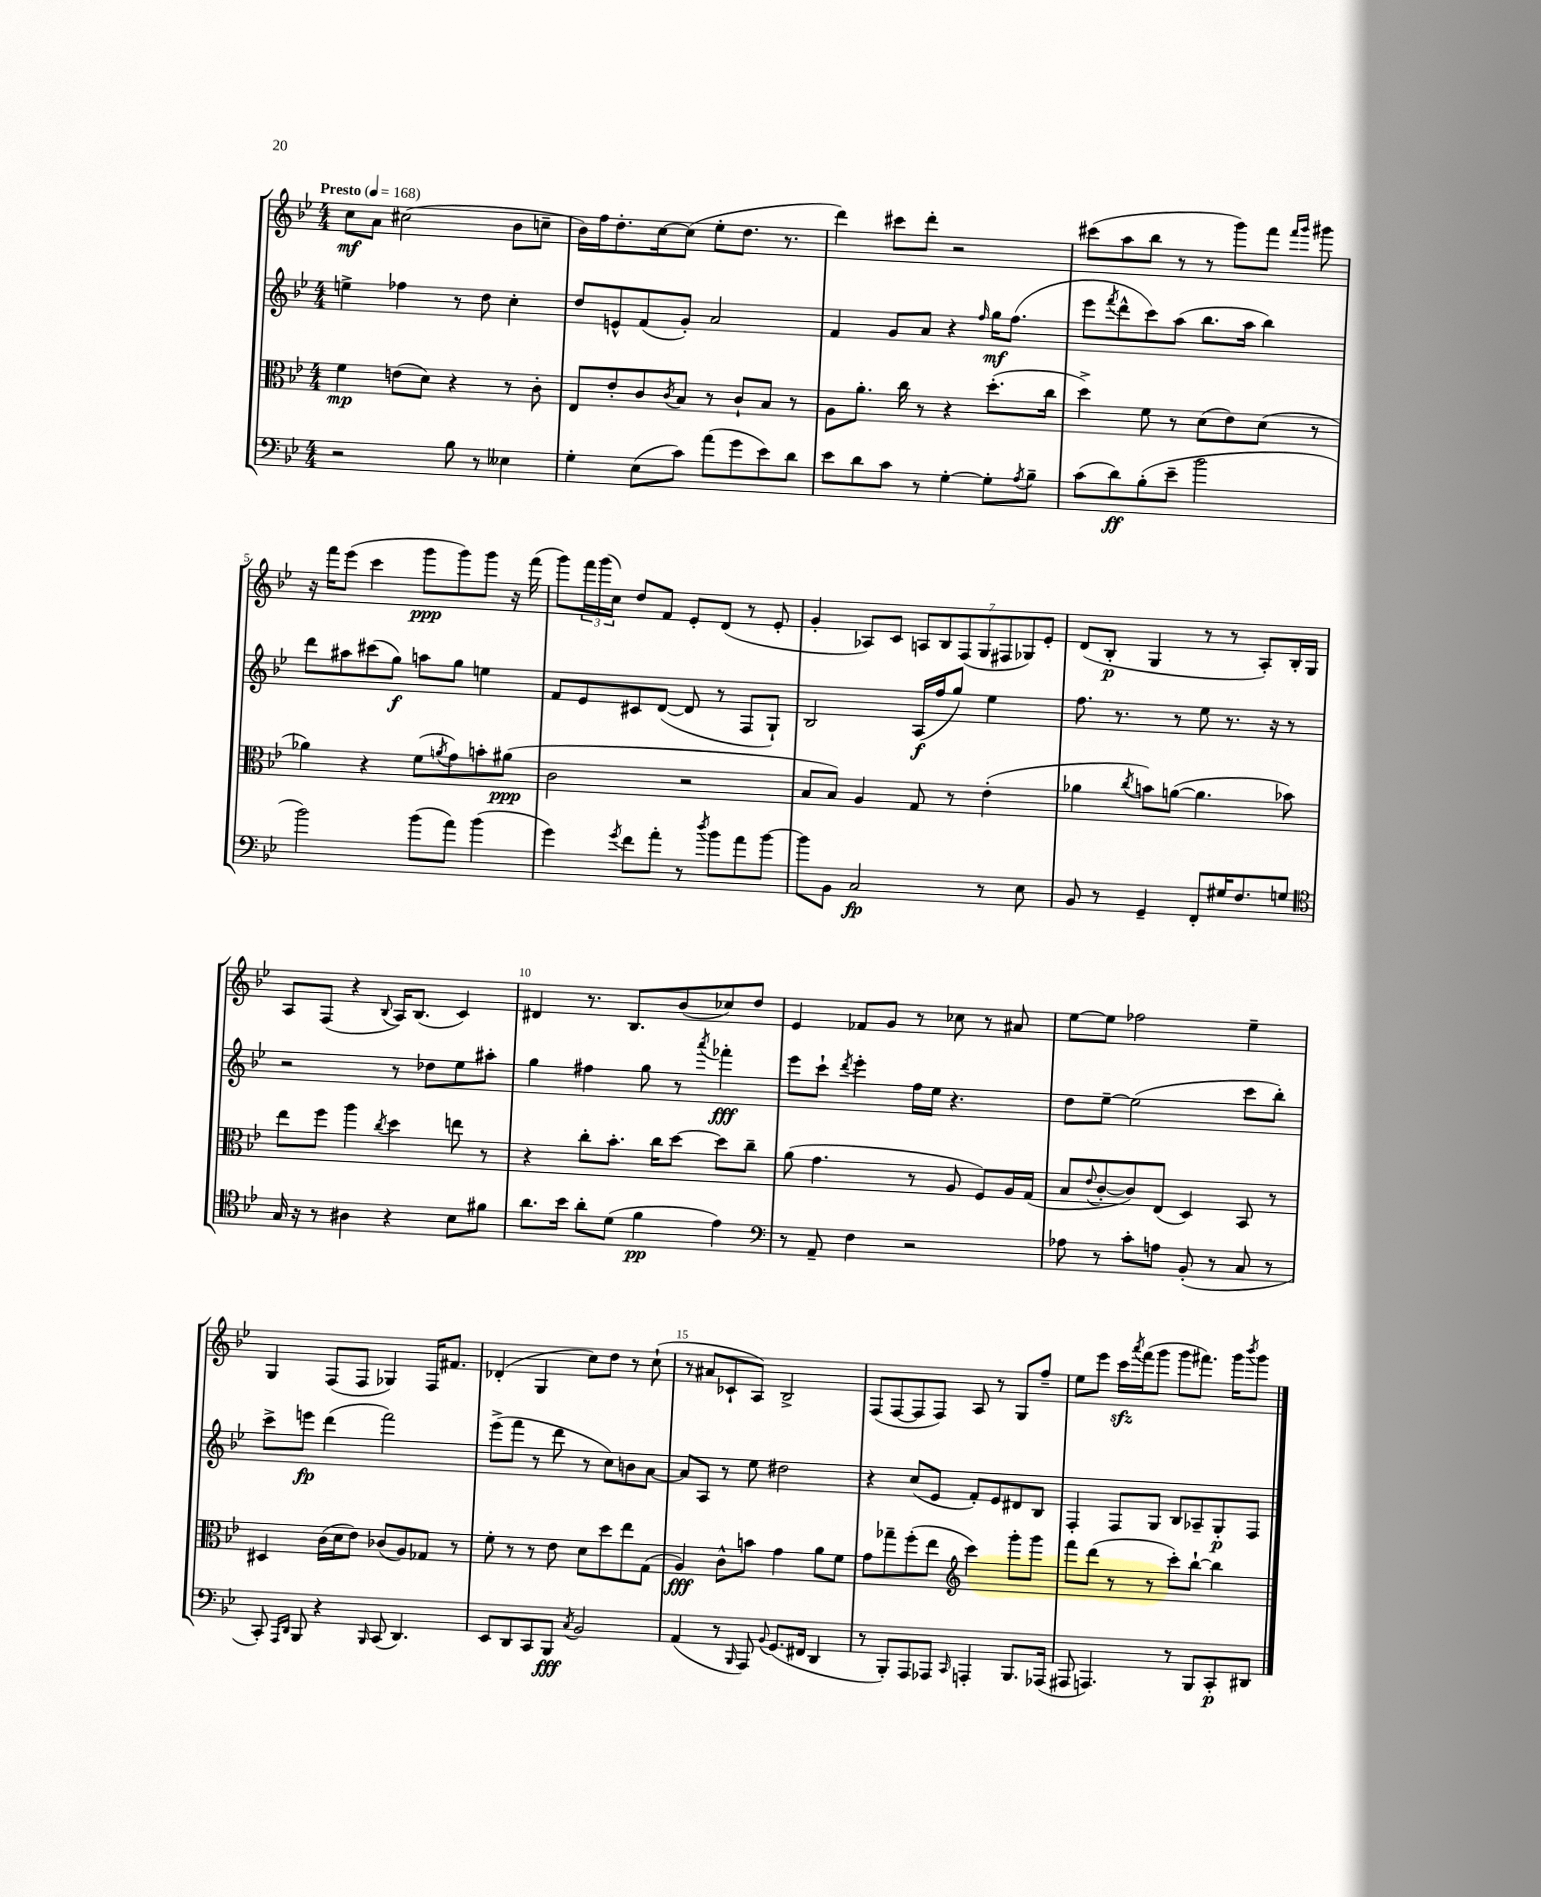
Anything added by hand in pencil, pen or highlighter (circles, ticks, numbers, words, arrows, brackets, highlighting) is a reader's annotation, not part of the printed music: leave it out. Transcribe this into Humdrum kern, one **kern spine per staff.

**kern	**kern	**kern	**kern
*staff4	*staff3	*staff2	*staff1
*clefF4	*clefC3	*clefG2	*clefG2
*k[b-e-]	*k[b-e-]	*k[b-e-]	*k[b-e-]
*M4/4	*M4/4	*M4/4	*M4/4
*MM168	*MM168	*MM168	*MM168
2r	4f	4ee^	8cc
.	.	.	8a
.	(8e	4ff-	(2cc#
.	8d)	.	.
8B-	4r	8r	.
8r	.	8dd	.
4E--	8r	4cc'	8b-
.	8c'	.	8cc~
=	=	=	=
4G'	8E-	8dd	16b-)
.	.	.	16ff
.	8e-'	8e^^	8.dd'
(8E-	8c	(8f	.
.	.	.	[16cc
.	8qc	.	.
8c)	8B-	8g')	(8cc]
(8a	8r	2a	8ee-'
8g	8c`	.	8.dd
8e-)	8B-	.	.
.	.	.	8.r
8d	8r	.	.
=	=	=	=
8e-	8A	4f	4ddd)
8d	8.a'	.	.
8c	.	8g	8ccc#
.	16cc	.	.
8r	8r	8a	8ddd'
[4G'	4r	4r	2r
.	.	16qqff	.
8G']	(8.dd'	16gg	.
.	.	(8.ff	.
8qA	.	.	.
8B-~	.	.	.
.	16cc	.	.
=	=	=	=
(8c	4dd^)	8eee-	(8ccc#
.	.	8qfff	.
8d)	.	8ddd^^	8aa
(8B-'	8f	8ccc)	8bb-
8e-~	8r	(8aa	8r
2b-	(8d	8.bb-	8r
.	8e-)	.	8ggg)
.	.	16aa	.
.	(8d	4bb-)	8fff
.	.	.	16qqfff
.	.	.	16qqggg
.	8r	.	8ggg#
=	=	=	=
2b-)	4a-)	8ddd	16r
.	.	.	16fff
.	.	8aa#	(8eee-
.	4r	(8ccc#	4ccc
.	.	8gg)	.
(8b-	(8f	8aa	8ggg
.	8qa	.	.
8a)	8g)	8gg	8ggg)
(4b-	8b'	4ee	8ggg
.	(8a#	.	16r
.	.	.	(16fff
=	=	=	=
4g)	2c	8f	8ggg)
.	.	8e-	24fff
.	.	.	(24ggg
.	.	.	24cc)
8qg	.	.	.
8f	.	8c#	8dd
8a'	.	([8d	8f
8r	2r	8d]	8e-'
8qdd	.	.	.
8b-	.	8r	(8d
8a	.	8F	8r
[8b-	.	8G`)	8e-'
=	=	=	=
8b-]	8B-	2B-	4g'
8BB-	8B-)	.	.
2C	4A	.	8A-)
.	.	.	8c
.	8G	(16A	14A
.	.	16ff	.
.	.	.	14B-
.	8r	8gg)	.
.	.	.	(14F
.	.	.	14G
8r	(4e-'	4ee-	.
.	.	.	14F#
.	.	.	14G-)
8E-	.	.	.
.	.	.	14e-'
=	=	=	=
8BB-	4a-	8.ff	(8d
8r	.	.	8B-'
.	.	8.r	.
.	8qcc	.	.
4GG~	8b)	.	4G
.	([8a	8r	.
8FF'	4.a]	8ee-	8r
16G#	.	8.r	8r
8.F	.	.	.
.	.	.	8A')
.	.	16r	.
8G	8b-)	8r	16B-'
.	.	.	16G
=	=	=	=
*clefC4	*	*	*
16G	8ee-	2r	8A
16r	.	.	.
8r	8ff	.	(8F
4A#	4aa	.	4r
.	8qcc	.	8qqB-
4r	4dd	8r	16A)
.	.	.	(8.B-
.	.	8dd-	.
8B-	8ee	8ee-	4c)
8f#	8r	8aa#'	.
=	=	=	=
8.a	4r	4gg	4d#
16b-	.	.	.
8a'	8cc'	4ff#	8.r
(8d	8.b-'	.	.
.	.	.	8.B-
4f	.	8gg	.
.	16cc	.	.
.	[8dd	8r	(8b-
.	.	8qaaa	.
4e-)	8dd]	4fff-'	8cc-)
.	8cc~	.	8dd
=	=	=	=
*clefF4	*	*	*
8r	(8a	8eee-	4e-
8AA~	4.g	8ccc`	.
.	.	8qddd	.
4F	.	4eee-'	8f-
.	.	.	8g
2r	8r	16ff	8r
.	.	16ee-	.
.	8A	4.r	8cc-
.	8F)	.	8r
.	16A	.	8a#
.	(16G	.	.
=	=	=	=
8A-	8B-	8dd	[8ee-
.	8qqe-	.	.
8r	[8c'	[8ee-~	8ee-]
8c'	8c])	(2ee-]	2ff-
8A	(8E-	.	.
(8BB-'	4D)	.	.
8r	.	.	.
8C	8BB-	8ccc	4ee-~
8r	8r	8bb-')	.
=	=	=	=
8CC')	4D#	8ccc^	4G
16qqAAA	.	.	.
16qqDD	.	.	.
8BBB-	.	8eee	.
4r	(16c	(4ddd	(8F
.	16d	.	.
.	8e-)	.	8F
16qqBBB-	.	.	.
(8CC	(8c-	2fff)	4G-)
4.DD)	8A)	.	.
.	8G-	.	16F
.	.	.	8.f#
.	8r	.	.
=	=	=	=
8EE-	8f'	(8eee-^	(4d-'
8DD	8r	8fff	.
8CC	8r	8r	4G
8BBB-	8e-	8ddd	.
8qC	.	.	.
2BB-	8d	8r	8cc)
.	8dd	8cc)	8dd
.	8ee-	8b	8r
.	(8G	[8a	(8cc`
=	=	=	=
(4AA	4A)	8a]	8r
.	.	8A	8a#
8r	8c^^	8r	8c-`
16qqBBB-	.	.	.
8AAA)	8b	8ee-	8A)
8qqBB-	.	.	.
(8.GG	4g	2dd#	2B-^
16FF#	.	.	.
4DD	8a	.	.
.	8f	.	.
=	=	=	=
8r	8g	4r	(8F
8BBB-')	8gg-~	.	[8F
8AAA	(8ff'	(8cc	8F]
8AAA-	8ee-	8e-	8F)
*	*clefG2	*	*
16qqCC	.	.	.
4AAA'	4ccc)	8f')	8A
.	.	8e-	8r
8.BBB-	8ggg'	8d#	8G
.	8ggg	8B-	8ff~
(16AAA-	.	.	.
=	=	=	=
8AAA#	8fff	4F'	8ee-
4.AAA)	(8ddd	.	8eee-
.	8r	8F	16ccc
.	.	.	8qaaa
.	.	.	(16fff
.	8r	8G	8ggg
8r	8ccc')	8B-	8ggg
8BBB-	[8bb-`	8A-~	8.fff#)
8CC'	4bb-]	8G'	.
.	.	.	16ggg
.	.	.	8qbbb-
8DD#	.	8F	8ggg
==	==	==	==
*-	*-	*-	*-
